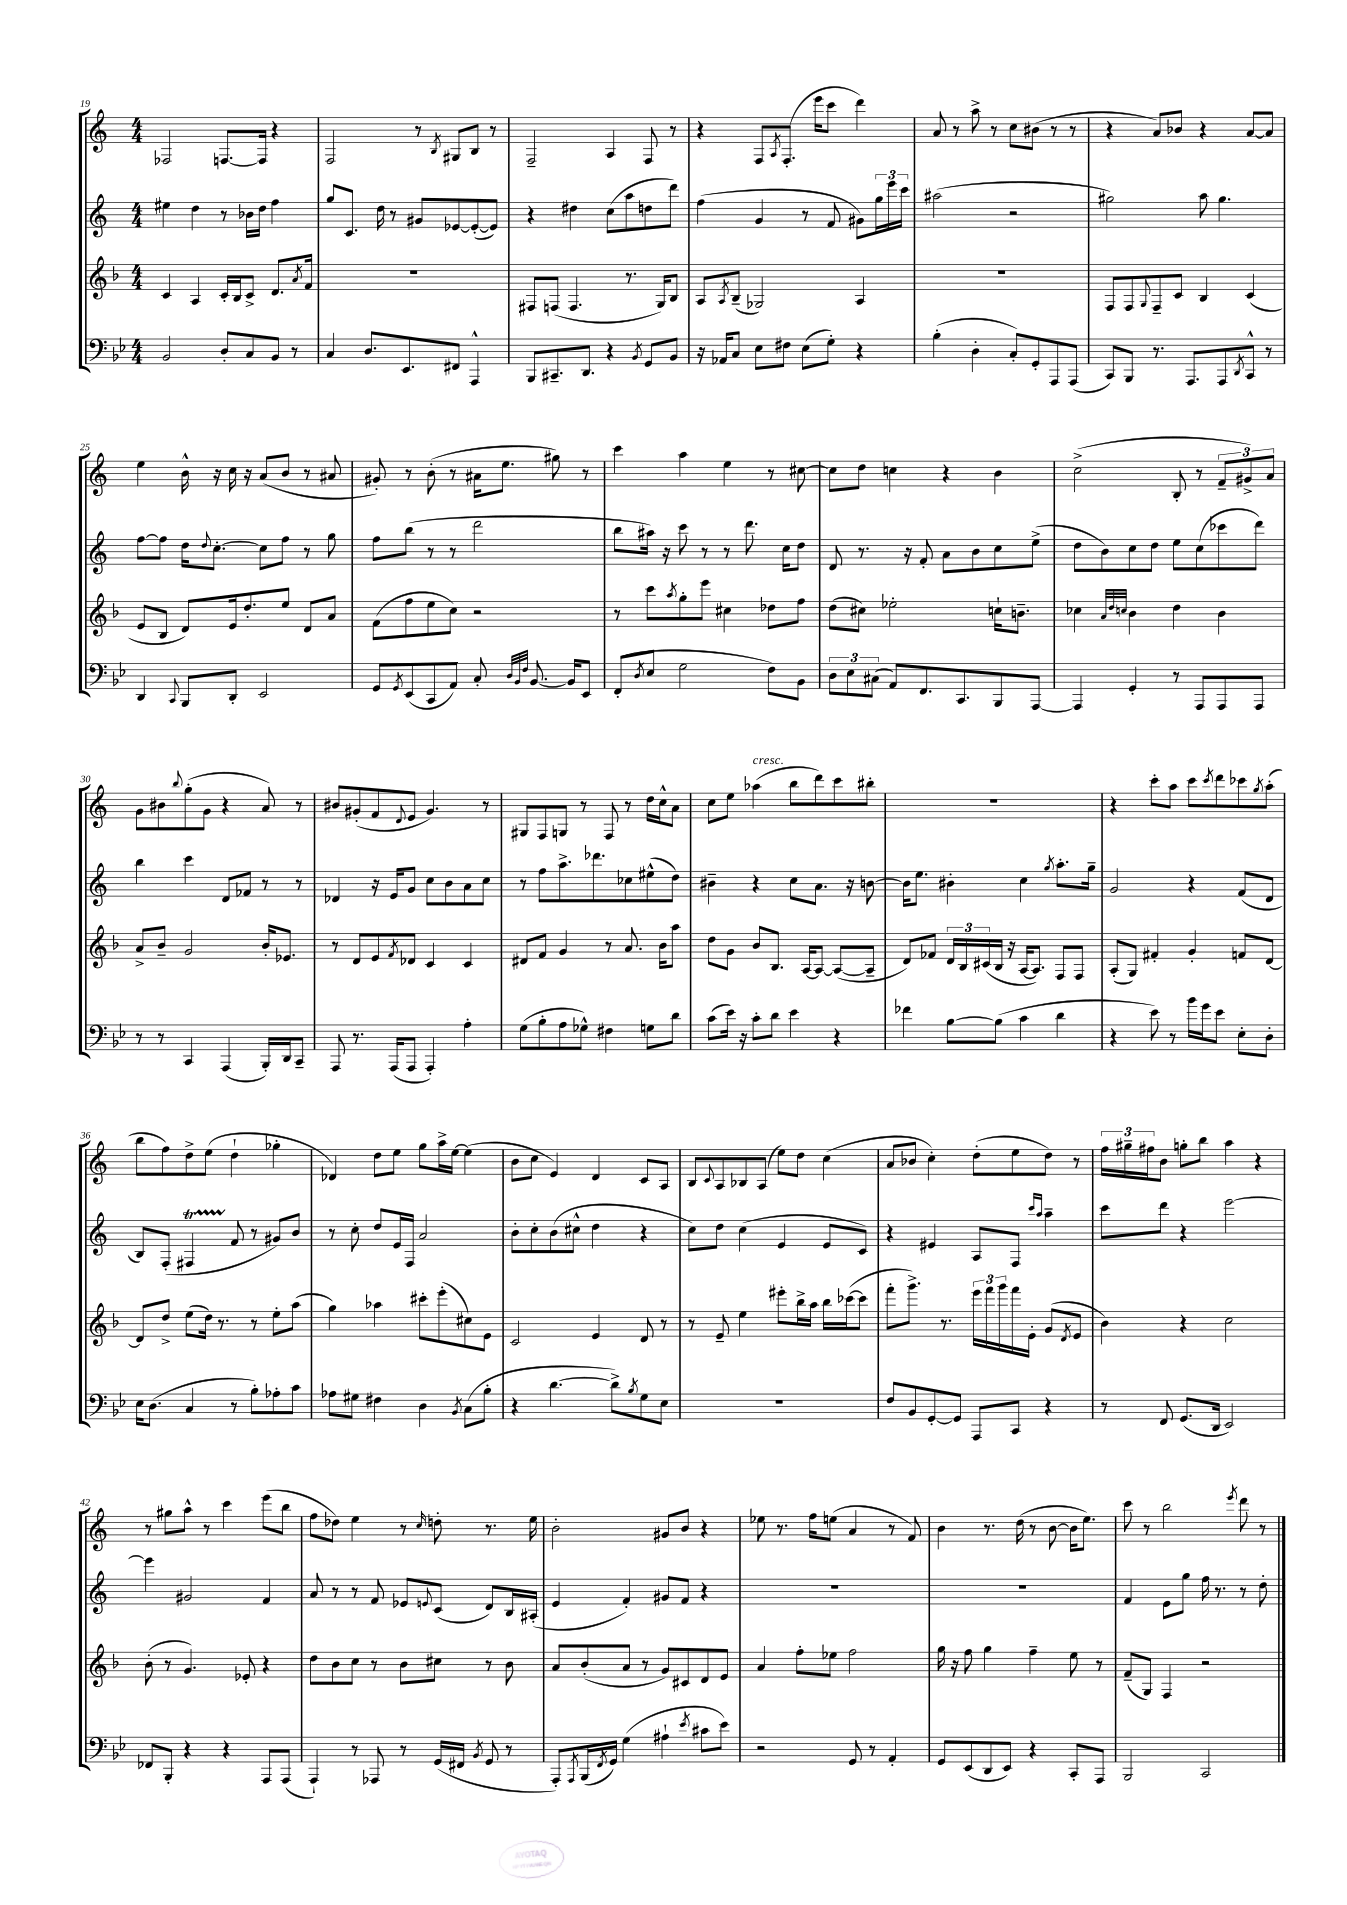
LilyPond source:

<<
\new StaffGroup <<
\new Staff = "s0" {
    \clef treble \key c \major \numericTimeSignature \time 4/4
    fes2 f8.~ f16 r4 |
    f2 r8 \acciaccatura { b8 } gis8 b8 r8 |
    f2-- a4 f8 r8 |
    r4 f8 \acciaccatura { a8 } f8.-.( e'''16 c'''8 d'''4) |
    a'8 r8 a''8-> r8 c''8 bis'8( r8 r8 |
    r4 a'8) bes'8 r4 a'8~ a'8 |
    e''4 b'16-^ r16 c''16 r16 a'8( b'8 r8 ais'8 |
    gis'8-.) r8 b'8-.( r8 ais'16 e''8. gis''8) r8 |
    c'''4 a''4 e''4 r8 cis''8~ |
    cis''8 d''8 c''4 r4 b'4 |
    c''2->( b8-. r8 \tuplet 3/2 { f'8-- gis'8->) a'8 } |
    g'8 bis'8 \appoggiatura { b''8 } g''8-.( g'8 r4 a'8) r8 |
    bis'8 gis'8-.( f'8 \appoggiatura { d'8 } e'8 gis'4.) r8 |
    gis8 f8 g8 r8 f8 r8 d''16 c''16-^ a'8 |
    c''8 e''8 aes''4^\markup { \italic "cresc." }( b''8 d'''8) c'''8 bis''8-. |
    R1 |
    r4 c'''8-. a''8 c'''8 \acciaccatura { c'''8 } d'''8 ces'''8 \acciaccatura { g''8 } a''8-.( |
    b''8 f''8) d''8-> e''8( d''4-! ges''4-. |
    des'4) d''8 e''8 g''8 a''16-> e''16~ e''4( |
    b'8 c''8 e'4) d'4 c'8 a8 |
    b8 \appoggiatura { c'8 } a8 bes8 a8( e''8) d''8 c''4( |
    a'8 bes'8 c''4-.) d''8-.( e''8 d''8) r8 |
    \tuplet 3/2 { f''16 gis''16-- fis''16 } b'8 g''8-. b''8 a''4 r4 |
    r8 gis''8 a''8-^ r8 c'''4 e'''8( b''8 |
    f''8 des''8) e''4 r8 \grace { c''16 } d''8-. r8. e''16 |
    b'2-. gis'8 b'8 r4 |
    ees''8 r8. f''16 e''8( a'4 r8 f'8) |
    b'4 r8. d''16( r8 b'8~ b'16 e''8.) |
    c'''8 r8 b''2 \acciaccatura { e'''8 } d'''8 r8 \bar "|." |
}
\new Staff = "s1" {
    \clef treble \key c \major \numericTimeSignature \time 4/4
    eis''4 d''4 r8 bes'16 d''16 f''4 |
    g''8 c'8. d''16 r8 gis'8 ees'8~ ees'8~-.( ees'8) |
    r4 dis''4 c''8( a''8 d''8 d'''8) |
    f''4( g'4 r8 f'8 gis'8) \tuplet 3/2 { g''16 e'''16 c'''16 } |
    ais''2( r2 |
    gis''2) a''8 gis''4. |
    f''8~ f''8 d''16 \appoggiatura { d''8 } c''8.~-. c''8 f''8 r8 g''8 |
    f''8 b''8( r8 r8 d'''2 |
    b''8 ais''16) r16 c'''8 r8 r8 d'''8. c''16 d''8 |
    d'8 r8. r16 f'8-. a'8 b'8 c''8 e''8->( |
    d''8 b'8) c''8 d''8 e''8 c''8( ces'''8 d'''8) |
    b''4 c'''4 d'8 fes'8 r8 r8 |
    des'4 r16 e'16 g'8 c''8 b'8 a'8 c''8 |
    r8 f''8 a''8.-> des'''8. ces''8 eis''8-^( d''8) |
    bis'4-- r4 c''8 a'8. r16 b'8~ |
    b'16 e''8. bis'4-. c''4 \acciaccatura { g''8 } a''8.-. g''16-- |
    g'2 r4 f'8( d'8 |
    b8) f8-.( fis4\startTrillSpan f'8\stopTrillSpan r8 gis'8) b'8 |
    r8 c''8-. d''8 e'16 f16 a'2 |
    b'8-. c''8-. b'8( cis''8-^ d''4 r4 |
    c''8) d''8 c''4( e'4 e'8 c'8) |
    r4 eis'4 a8 f8 \grace { c'''16 a''16 } a''4-- |
    c'''8 d'''8 r4 e'''2~ |
    e'''4 gis'2 f'4 |
    a'8 r8 r8 f'8 ees'8 \appoggiatura { e'8 } c'8( d'8) b16 ais16-.( |
    e'4 f'4-.) gis'8 f'8 r4 |
    R1 |
    R1 |
    f'4 e'8 g''8 f''16 r8. r8 d''8-. \bar "|." |
}
\new Staff = "s2" {
    \clef treble \key f \major \numericTimeSignature \time 4/4
    c'4 a4 c'16-. bes16 c'8-> d'8. \acciaccatura { a'8 } f'16 |
    R1 |
    fis8 f8( f4. r8. g16) bes8 |
    a8 \acciaccatura { a8 } bes8--( ges2) a4 |
    R1 |
    f8 f8 \appoggiatura { g8 } f8-- c'8 bes4 c'4( |
    e'8 bes8 d'8) e'16 d''8.-. e''8 d'8 a'8 |
    f'8( f''8 e''8 c''8) r2 |
    r8 c'''8 \acciaccatura { a''8 } g''8-. e'''8 cis''4 des''8 f''8 |
    d''8( cis''8) ees''2-. c''16-! b'8.-- |
    ces''4 \grace { a'32 d''32 c''32 } bes'4 d''4 bes'4 |
    a'8-> bes'8-- g'2 bes'16-. ees'8. |
    r8 d'8 e'8 \acciaccatura { f'8 } des'8 c'4 c'4 |
    dis'8 f'8 g'4 r8 a'8. bes'16 a''8 |
    d''8 g'8 bes'8 bes8. a16~ a8~ a8~( a8-- |
    d'8) fes'8 \tuplet 3/2 { d'16 bes16 cis'16( } bes16 r16 a16~ a8.) f8 f8 |
    a8-.( g8) fis'4-. g'4-. f'8 d'8~ |
    d'8 d''8-> e''8( d''16) r8. r8 e''8-. a''8( |
    g''4) aes''4 cis'''8-. e'''8-.( cis''8) e'8 |
    c'2 e'4 d'8 r8 |
    r8 e'8-- e''4 eis'''8-. bes''16-> a''16 bes''16 ces'''16~( ces'''8 |
    f'''8-. g'''8.->) r8. \tuplet 3/2 { e'''16 f'''16 g'''16 } f'''16 e'16-. g'8( \acciaccatura { d'8 } e'8 |
    bes'4) r4 c''2 |
    bes'8-.( r8 g'4.) ees'8-. r4 |
    d''8 bes'8 c''8 r8 bes'8 cis''8 r8 bes'8 |
    a'8 bes'8-.( a'8 r8 g'8) cis'8 d'8 e'8 |
    a'4 f''8-. ees''8 f''2 |
    g''16 r16 f''8 g''4 f''4-- e''8 r8 |
    f'8--( g8) f4 r2 \bar "|." |
}
\new Staff = "s3" {
    \clef bass \key bes \major \numericTimeSignature \time 4/4
    bes,2 d8-. c8 bes,8 r8 |
    c4 d8. ees,8. fis,8 a,,4-^ |
    bes,,8 cis,8.-- d,8. r4 \acciaccatura { bes,8 } g,8 bes,8 |
    r16 aes,16 c8 ees8 fis8 ees8( g8-.) r4 |
    bes4-.( d4-. c8-.) g,8-. a,,8 a,,8( |
    c,8) bes,,8 r8. a,,8. a,,8 \acciaccatura { d,8 } c,8-^ r8 |
    d,4 \appoggiatura { c,8 } bes,,8 d,8-. ees,2 |
    g,8 \acciaccatura { g,8 } ees,8( c,8 a,8) c8-. \grace { d32 bes,32 f32 } bes,8.~ bes,16 ees,8 |
    f,8-.( \acciaccatura { d8 } ees8 g2 f8) bes,8 |
    \tuplet 3/2 { d8 ees8 cis8( } a,8) f,8. c,8. bes,,8 a,,8~ |
    a,,4 g,4-. r8 a,,8 a,,8 a,,8 |
    r8 r8 c,4 a,,4( bes,,16-.) d,16 c,8-- |
    a,,8 r8. a,,16( a,,8 a,,4-.) a4-. |
    g8( bes8-. a8 ges8-^) fis4 g8 d'8 |
    c'8( ees'16) r16 c'8-. d'8 ees'4 r4 |
    fes'4 bes8~ bes8( c'4 d'4 |
    r4 ees'8) r8 bes'16 g'16 ees'8 ees8-. d8-. |
    ees16 d8.( c4 r8 bes8-.) aes8-. c'8 |
    aes8 gis8 fis4 d4 \acciaccatura { bes,8 } c8( bes8-. |
    r4 d'4.~ d'8->) \acciaccatura { bes8 } g8 ees8 |
    R1 |
    f8 bes,8 g,8~-. g,8 a,,8 c,8 r4 |
    r8 f,8 g,8.( d,16 ees,2) |
    fes,8 bes,,8-. r4 r4 a,,8 a,,8( |
    a,,4-!) r8 aes,,8 r8 g,16( fis,16 \acciaccatura { bes,8 } g,8 r8 |
    a,,8-.) \acciaccatura { a,,8 } bes,,16( \acciaccatura { f,8 } g,16) g4( ais4-! \acciaccatura { ees'8 } cis'8 ees'8) |
    r2 g,8 r8 a,4-. |
    g,8 ees,8( d,8 ees,8) r4 c,8-. a,,8 |
    bes,,2 c,2 \bar "|." |
}
>>
>>
\layout { \context { \Score currentBarNumber = #19 } }
